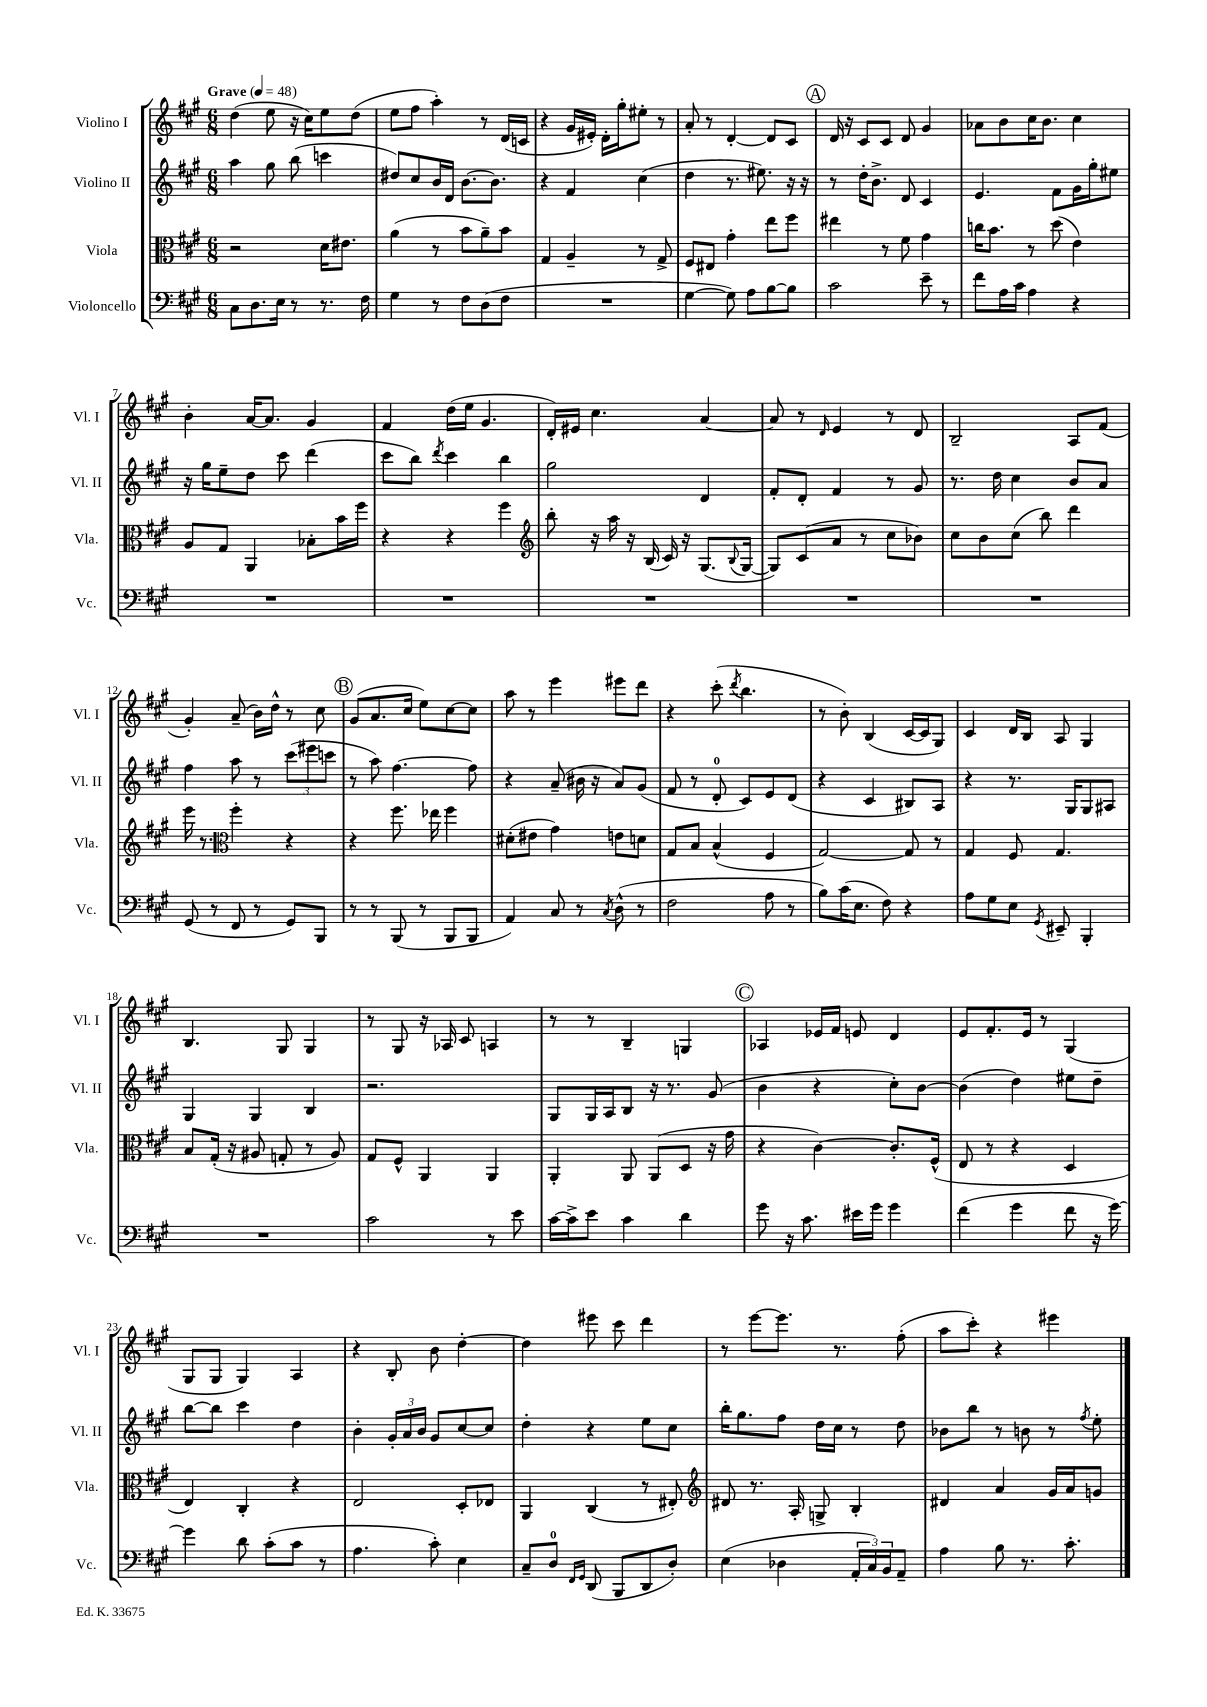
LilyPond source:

<<
\new StaffGroup <<
\new Staff = "s0" \with { instrumentName = "Violino I" shortInstrumentName = "Vl. I" } {
    \clef treble \key a \major \numericTimeSignature \time 6/8 \tempo "Grave" 4 = 48
    d''4( e''8 r16 cis''16) e''8 d''8( |
    e''8 fis''8 a''4-.) r8 d'16( c'16 |
    r4 gis'16 eis'16-.) d'16-. gis''16-. eis''8-. r8 |
    a'8-. r8 d'4~-. d'8 cis'8 |
    \mark \markup { \circle "A" } d'16 r16 cis'8 cis'8 d'8 gis'4 |
    aes'8 b'8 cis''16 b'8. cis''4 |
    b'4-. a'16~ a'8. gis'4 |
    fis'4 d''16( e''16 gis'4. |
    d'16-.) eis'16 cis''4. a'4~ |
    a'8 r8 \grace { d'16 } e'4 r8 d'8 |
    b2-- a8 fis'8( |
    gis'4-.) a'8--( b'16) d''16-^ r8 cis''8 |
    \mark \markup { \circle "B" } gis'8( a'8. cis''16 e''8) cis''8~ cis''8 |
    a''8 r8 e'''4 eis'''8 d'''8 |
    r4 cis'''8-.( \acciaccatura { d'''8 } b''4. |
    r8 b'8-.) b4( cis'16~ cis'16 gis8) |
    cis'4 d'16 b16 a8 gis4 |
    b4. gis8 gis4 |
    r8 gis8 r16 aes16 cis'8 a4 |
    r8 r8 b4-- g4 |
    \mark \markup { \circle "C" } aes4 ees'16 fis'16 e'8 d'4 |
    e'8 fis'8.-. e'16 r8 gis4( |
    gis8 gis8 gis4) a4 |
    r4 b8-. b'8 d''4~-. |
    d''4 eis'''8 cis'''8 d'''4 |
    r8 e'''8~ e'''8. r8. fis''8-.( |
    a''8 cis'''8-.) r4 eis'''4 \bar "|." |
}
\new Staff = "s1" \with { instrumentName = "Violino II" shortInstrumentName = "Vl. II" } {
    \clef treble \key a \major \numericTimeSignature \time 6/8
    a''4 gis''8 b''8( c'''4 |
    dis''8) cis''8 b'16 d'16 b'8.~ b'8. |
    r4 fis'4 cis''4( |
    d''4 r8. eis''8.) r16 r16 |
    \mark \markup { \circle "A" } r8 d''16-. b'8.-> d'8 cis'4 |
    e'4. fis'8 gis'16 gis''16-. eis''8 |
    r16 gis''16 e''8-- d''8 cis'''8 d'''4( |
    cis'''8 b''8) \acciaccatura { d'''8 } cis'''4 b''4 |
    gis''2 d'4 |
    fis'8-. d'8-. fis'4 r8 gis'8 |
    r8. d''16 cis''4 b'8 a'8 |
    fis''4 a''8 r8 \tuplet 3/2 { cis'''8( eis'''8 c'''8 } |
    \mark \markup { \circle "B" } r8 a''8) fis''4.~ fis''8 |
    r4 a'8--( bis'16 r16 a'8) gis'8( |
    fis'8 r8 d'8-0-. cis'8) e'8 d'8( |
    r4 cis'4 bis8) a8 |
    r4 r8. gis16 gis8 ais8 |
    gis4 gis4 b4 |
    r2. |
    gis8 gis16 a16 b8 r16 r8. gis'8( |
    \mark \markup { \circle "C" } b'4 r4 cis''8-.) b'8~ |
    b'4( d''4) eis''8 d''8-- |
    b''8~ b''8 cis'''4 d''4 |
    b'4-. \tuplet 3/2 { gis'16-. a'16 b'16 } gis'8 cis''8~ cis''8 |
    d''4-. r4 e''8 cis''8 |
    b''16-. gis''8. fis''8 d''16 cis''16 r8 d''8 |
    bes'8 b''8 r8 b'8 r8 \acciaccatura { fis''8 } e''8-. \bar "|." |
}
\new Staff = "s2" \with { instrumentName = "Viola" shortInstrumentName = "Vla." } {
    \clef alto \key a \major \numericTimeSignature \time 6/8
    r2 d'16 eis'8. |
    a'4( r8 b'8 a'8--) b'8 |
    gis4 a4-- r8 gis8-> |
    fis8 eis8 gis'4-. e''8 fis''8 |
    \mark \markup { \circle "A" } eis''4 r8 fis'8 gis'4 |
    c''16 b'8. r8 d''8( e'4) |
    a8 gis8 a,4 bes8-. b'16 fis''16 |
    r4 r4 fis''4 |
    \clef treble b''8-. r16 a''16 r16 b16( cis'16) r16 gis8.( \appoggiatura { b8 } gis16~ |
    gis8) cis'8( a'8 r8 cis''8 bes'8) |
    cis''8 b'8 cis''8( b''8) d'''4 |
    e'''16 r8. \clef alto fis''4-. r4 |
    \mark \markup { \circle "B" } r4 fis''8. ees''16 fis''4 |
    dis'8-.( eis'8 gis'4) e'8 d'8 |
    gis8 b8 b4-^( fis4 |
    gis2~) gis8 r8 |
    gis4 fis8 gis4. |
    b8 gis16-.( r16 ais8 g8-. r8 ais8) |
    gis8 fis8-^ a,4 a,4 |
    a,4-. a,8 a,8( d8 r16 gis'16 |
    \mark \markup { \circle "C" } r4 cis'4~) cis'8.-. fis16-^( |
    e8 r8 r4 d4 |
    e4) cis4-. r4 |
    e2 d8-. ees8 |
    a,4 cis4( r8 eis8-.) |
    \clef treble dis'8 r8. a16-. g8-> b4-. |
    dis'4 a'4 gis'16 a'16 g'8 \bar "|." |
}
\new Staff = "s3" \with { instrumentName = "Violoncello" shortInstrumentName = "Vc." } {
    \clef bass \key a \major \numericTimeSignature \time 6/8
    cis8 d8. e16 r8 r8. fis16 |
    gis4 r8 fis8 d8( fis8 |
    R2. |
    gis4~ gis8) a8 b8~ b8 |
    \mark \markup { \circle "A" } cis'2 e'8-- r8 |
    fis'8 a16 cis'16 a4 r4 |
    R2. |
    R2. |
    R2. |
    R2. |
    R2. |
    gis,8( r8 fis,8 r8 gis,8) b,,8 |
    \mark \markup { \circle "B" } r8 r8 b,,8( r8 b,,8 b,,8 |
    a,4) cis8 r8 \acciaccatura { cis8 } d8-^( r8 |
    fis2 a8 r8 |
    b8) cis'16( e8. fis8) r4 |
    a8 gis8 e8 \acciaccatura { gis,8 } eis,8-- b,,4-. |
    R2. |
    cis'2 r8 e'8 |
    cis'16~ cis'16-> e'8 cis'4 d'4 |
    \mark \markup { \circle "C" } gis'8 r16 cis'8. eis'16 gis'16 gis'4 |
    fis'4( gis'4 fis'8 r16 gis'16~) |
    gis'4 d'8 cis'8-.( cis'8 r8 |
    a4. cis'8-.) e4 |
    cis8-- d8-0 \grace { fis,16 gis,16 } d,8( b,,8 d,8 d8-.) |
    e4( des4 \tuplet 3/2 { a,16-. cis16) b,16 } a,8-- |
    a4 b8 r8. cis'8.-. \bar "|." |
}
>>
>>
